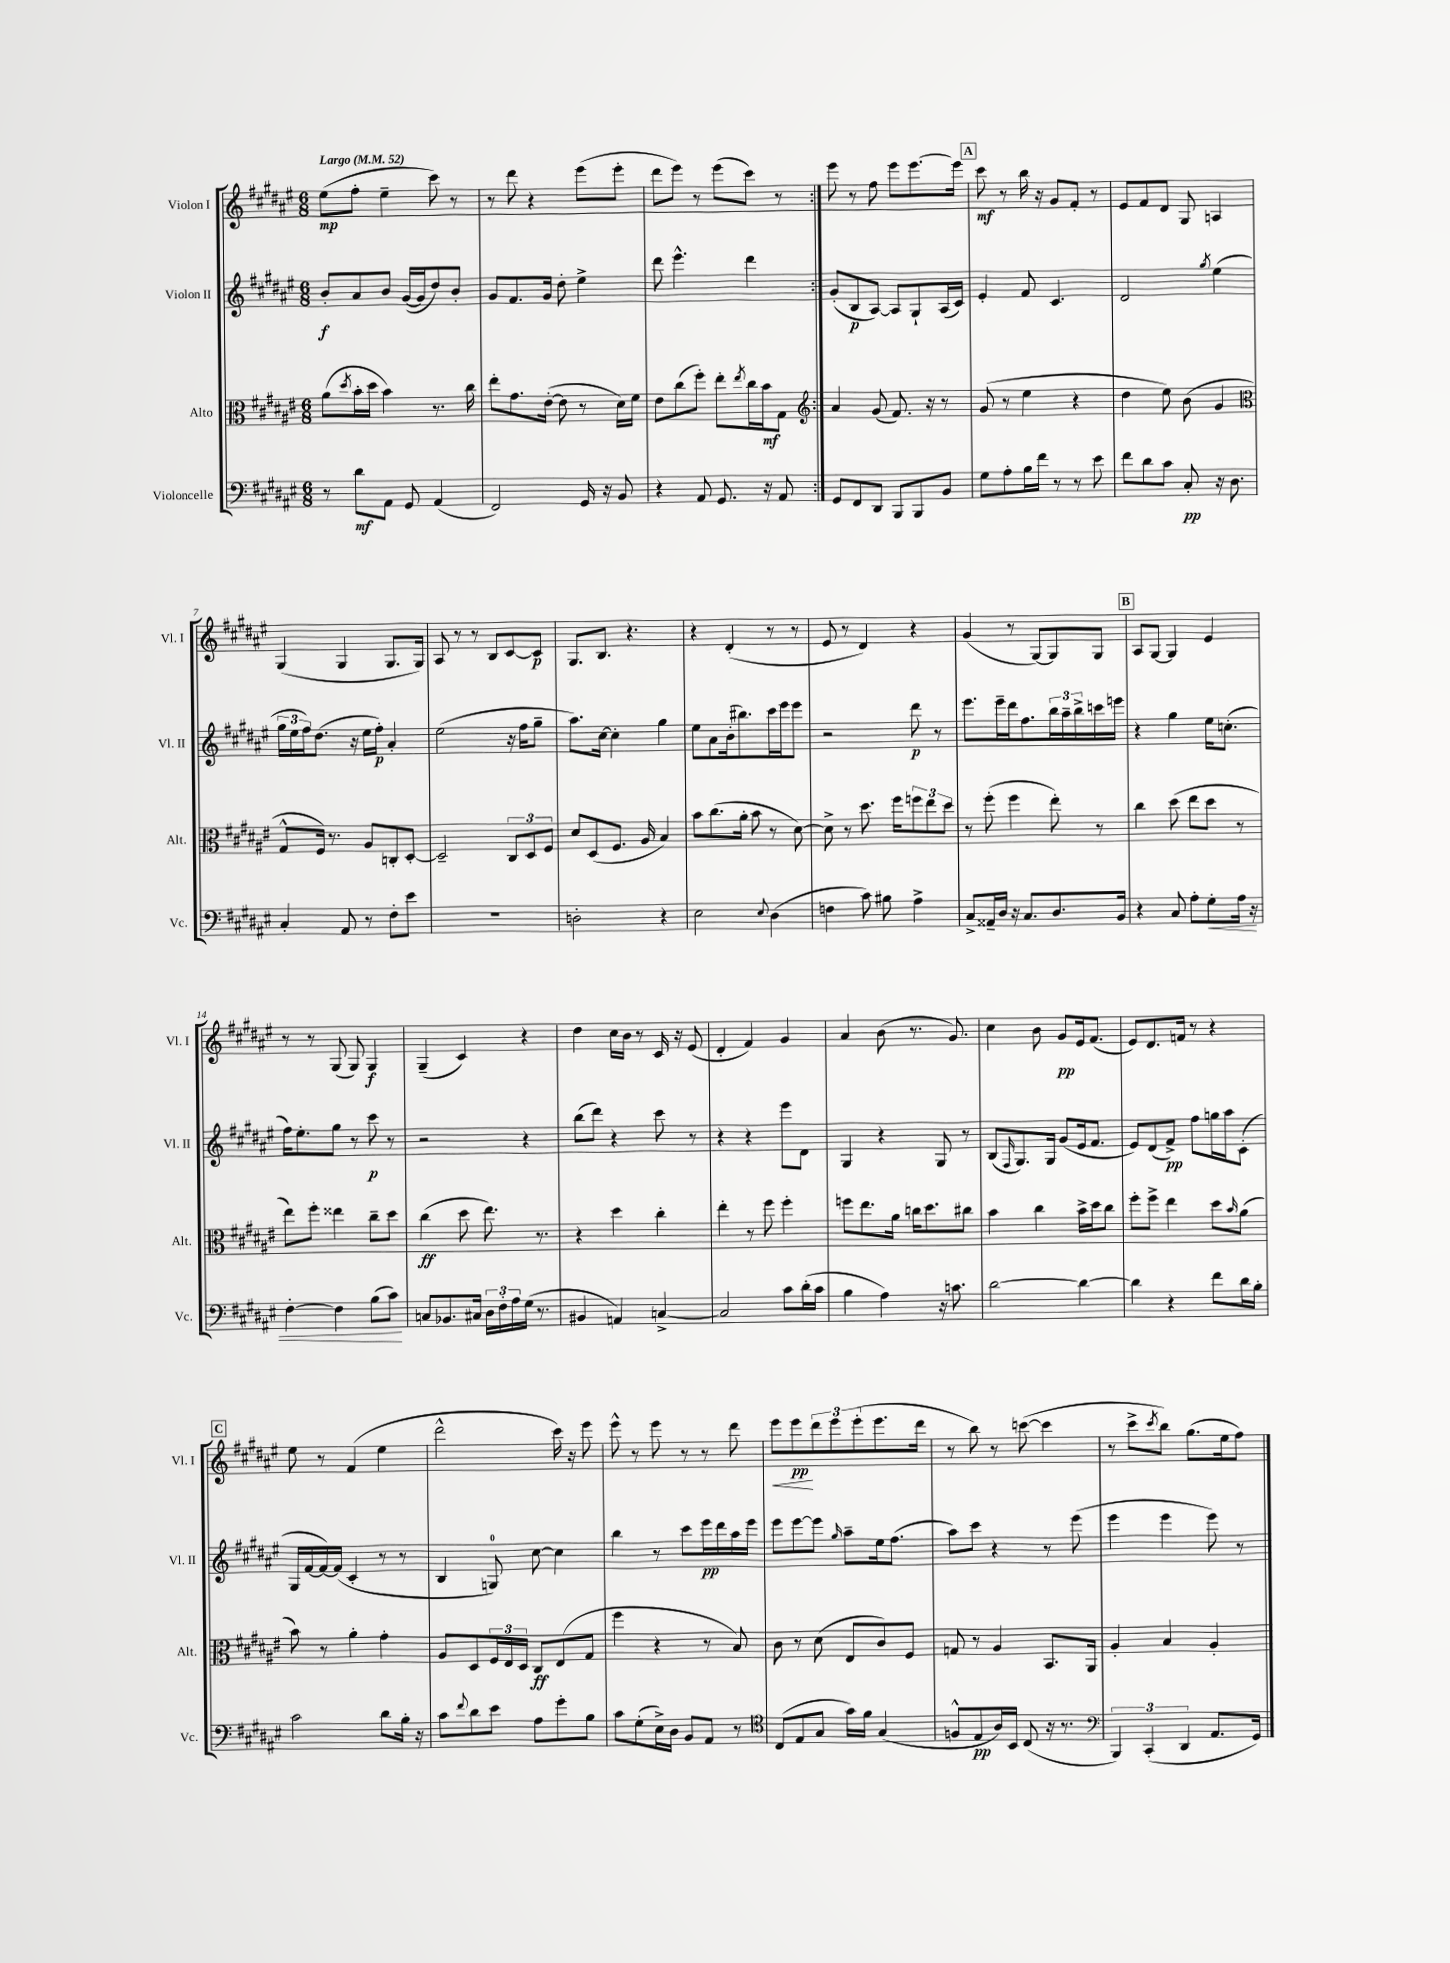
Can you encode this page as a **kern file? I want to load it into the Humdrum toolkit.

**kern	**dynam	**kern	**dynam	**kern	**dynam	**kern	**dynam
*part4	*part4	*part3	*part3	*part2	*part2	*part1	*part1
*staff4	*staff4	*staff3	*staff3	*staff2	*staff2	*staff1	*staff1
*I"Violoncelle	*	*I"Alto	*	*I"Violon II	*	*I"Violon I	*
*I'Vc.	*	*I'Alt.	*	*I'Vl. II	*	*I'Vl. I	*
*clefF4	*	*clefC3	*	*clefG2	*	*clefG2	*
*k[f#c#g#d#a#e#]	*	*k[f#c#g#d#a#e#]	*	*k[f#c#g#d#a#e#]	*	*k[f#c#g#d#a#e#]	*
*M6/8	*	*M6/8	*	*M6/8	*	*M6/8	*
*MM52	*	*MM52	*	*MM52	*	*MM52	*
=1	=1	=1	=1	=1	=1	=1	=1
!	!	!	!	!	!	!LO:TX:a:B:t=Largo	!
8r	.	(8a#\L	.	8b'/L	f	(8ee#\L	mp
.	.	8qdd#/	.	.	.	.	.
8d#\L	mf	16b'\L	.	8a#/	.	8ff#'\J	.
.	.	16dd#\JJ	.	.	.	.	.
8AA#\J	.	4b\)	.	8b/J	.	4ee#~\	.
8GG#/	.	.	.	([16g#/LL	.	.	.
.	.	.	.	16g#/J]	.	.	.
(4AA#/	.	8.r	.	8dd#/)	.	8ccc#\)	.
.	.	.	.	8b'/J	.	8r	.
.	.	16cc#\	.	.	.	.	.
=2	=2	=2	=2	=2	=2	=2	=2
2FF#/)	.	8ee#'\L	.	8g#/L	.	8r	.
.	.	8.g#\	.	8.f#/	.	8ddd#\	.
.	.	.	.	.	.	4r	.
.	.	([16e#'\Jk	.	16g#/Jk	.	.	.
.	.	8e#\]	.	8dd#'\	.	.	.
16GG#/	.	8r	.	4ee#^\	.	(8eee#\L	.
16r	.	.	.	.	.	.	.
8BB/	.	16d#\LL)	.	.	.	8eee#'\J	.
.	.	16f#\JJ	.	.	.	.	.
=3	=3	=3	=3	=3	=3	=3	=3
4r	.	8e#\L	.	8ddd#\	.	8ddd#\L	.
.	.	(8cc#\	.	4.eee#^^\	.	8eee#\J)	.
8AA#/	.	8ff#'\J)	.	.	.	8r	.
8.GG#/	.	8ee#'\L	.	.	.	(8eee#\L	.
.	.	8qee#/	.	.	.	.	.
.	.	16cc#\L	.	4ddd#\	.	8ccc#\J)	.
16r	.	16b\J	mf	.	.	.	.
8AA#/	.	8G#\J	.	.	.	8r	.
=4:|!	=4:|!	=4:|!	=4:|!	=4:|!	=4:|!	=4:|!	=4:|!
*	*	*clefG2	*	*	*	*	*
8GG#/L	.	4a#/	.	(8g#'/L	.	8eee#\	.
8FF#/	.	.	.	8B/	p	8r	.
8DD#/J	.	(8g#/	.	[8A#/J)	.	8ff#\	.
8BBB/L	.	8.f#/)	.	8A#/L]	.	8eee#\L	.
8BBB/	.	.	.	8G#`/	.	[8.eee#\	.
.	.	16r	.	.	.	.	.
8BB/J	.	8r	.	(16A#/L	.	.	.
.	.	.	.	16c#/JJ)	.	16eee#\Jk]	.
!!LO:REH:place=s1:t=A
=5	=5	=5	=5	=5	=5	=5	=5
8G#\L	.	(8g#/	.	4e#'/	.	8ccc#\	mf
8A#'\	.	8r	.	.	.	8r	.
16B\L	.	4ee#\	.	8f#/	.	16bb\	.
16f#\JJ	.	.	.	.	.	16r	.
8r	.	.	.	4.c#/	.	8g#/L	.
8r	.	4r	.	.	.	8f#'/J	.
8e#\	.	.	.	.	.	8r	.
=6	=6	=6	=6	=6	=6	=6	=6
8f#\L	.	4dd#\	.	2d#/	.	8e#/L	.
8d#\	.	.	.	.	.	8f#/	.
8c#\J	.	8ee#\)	.	.	.	8d#/J	.
8C#'/	pp	(8b\	.	.	.	8G#/	.
.	.	.	.	8qgg#/	.	.	.
16r	.	4g#/	.	(4ee#\	.	4An/	.
8.D#\	.	.	.	.	.	.	.
!!LO:LB:g=z
=7	=7	=7	=7	=7	=7	=7	=7
*	*	*clefC3	*	*	*	*	*
4C#'/	.	8G#^^/L	.	24gg#\LL	.	(4G#/	.
.	.	.	.	24ee#\	.	.	.
.	.	.	.	24ff#\J)	.	.	.
.	.	16F#/Jk)	.	(8.dd#\J	.	.	.
.	.	8.r	.	.	.	.	.
8AA#/	.	.	.	.	.	4G#/	.
.	.	.	.	16r	.	.	.
8r	.	8A#/L	.	16ee#\LL	.	.	.
.	.	.	.	16ff#'\JJ)	p	.	.
8F#'\L	.	8Cn'/	.	4a#'/	.	8.G#/L	.
8e#\J	.	[8D#'/J	.	.	.	.	.
.	.	.	.	.	.	16G#/Jk)	.
=8	=8	=8	=8	=8	=8	=8	=8
2.r	.	2D#~/]	.	(2ee#\	.	8A#/	.
.	.	.	.	.	.	8r	.
.	.	.	.	.	.	8r	.
.	.	.	.	.	.	8B/L	.
.	.	12C#/L	.	16r	.	[8c#/	.
.	.	.	.	16ff#\KL	.	.	.
.	.	12D#/	.	.	.	.	.
.	.	.	.	8gg#~\J	.	8c#/J]	p
.	.	12F#/J	.	.	.	.	.
=9	=9	=9	=9	=9	=9	=9	=9
2Dn'\	.	8d#/L	.	8.aa#\L)	.	8.G#/L	.
.	.	(8D#/	.	.	.	.	.
.	.	.	.	[16cc#\Jk	.	8.B/J	.
.	.	8.F#/J	.	4cc#'\]	.	.	.
.	.	.	.	.	.	4.r	.
.	.	16A#/	.	.	.	.	.
4r	.	4B/)	.	4gg#\	.	.	.
=10	=10	=10	=10	=10	=10	=10	=10
2E#\	.	8b\L	.	8ee#\L	.	4r	.
.	.	(8.cc#\	.	8a#\	.	.	.
.	.	.	.	(16b'\k	.	(4d#'/	.
.	.	16a#'\Jk	.	8.bb#X\)	.	.	.
.	.	8b\	.	.	.	.	.
8qqE#/	.	.	.	.	.	.	.
(4D#\	.	8r	.	16ccc#\L	.	8r	.
.	.	.	.	16eee#\J	.	.	.
.	.	[8d#\)	.	8eee#\J	.	8r	.
=11	=11	=11	=11	=11	=11	=11	=11
4Fn\	.	8d#^\]	.	2r	.	8e#/	.
.	.	8r	.	.	.	8r	.
8c#\)	.	8.dd#\	.	.	.	4d#/)	.
8B#X\	.	.	.	.	.	.	.
.	.	16ff#\KL	.	.	.	.	.
4A#^\	.	12ffn\	.	8ddd#\	p	4r	.
.	.	12ee#\	.	.	.	.	.
.	.	.	.	8r	.	.	.
.	.	12dd#\J	.	.	.	.	.
=12	=12	=12	=12	=12	=12	=12	=12
8C#^/L	.	8r	.	8.eee#\L	.	(4g#/	.
16AA##X~/L	.	(8ff#'\	.	.	.	.	.
16D#/JJ	.	.	.	16eee#~\L	.	.	.
16r	.	4ff#\	.	16ddd#\J	.	8r	.
8.C#/L	.	.	.	8.ff#\	.	.	.
.	.	.	.	.	.	[8G#/L)	.
8.D#/	.	8ee#'\)	.	24bb\L	.	8G#/]	.
.	.	.	.	24aa#~\	.	.	.
.	.	.	.	24bb^\	.	.	.
.	.	8r	.	16cccn\	.	8G#/J	.
16BB/Jk	.	.	.	16eeen\JJ	.	.	.
!!LO:REH:place=s1:t=B
=13	=13	=13	=13	=13	=13	=13	=13
4r	.	4cc#\	.	4r	.	8A#/L	.
.	.	.	.	.	.	[8G#/J	.
8C#/	.	(8dd#\	.	4gg#\	.	4G#/]	.
8A#'\L	.	8ee#\L	.	.	.	.	.
!	!LO:HP:b	!	!	!	!	!	!
8G#'\	<	8dd#\J	.	16ee#\KL	.	4e#/	.
.	.	.	.	(8.ccn'\J	.	.	.
16A#\Jk	.	8r	.	.	.	.	.
16r	.	.	.	.	.	.	.
!!LO:LB:g=z
=14	=14	=14	=14	=14	=14	=14	=14
[4F#'\	.	8ee#\L)	.	16ff#\KL)	.	8r	.
.	.	.	.	8.ee#'\	.	.	.
.	.	8ff#'\J	.	.	.	8r	.
4F#\]	.	4ee##X\	.	8gg#\J	.	(8G#/	.
.	.	.	.	8r	.	8G#/)	.
(8B\L	.	8cc#~\L	.	8ccc#\	p	4G#/	f
8c#\J)	.	8dd#\J	.	8r	.	.	.
.	[	.	.	.	.	.	.
=15	=15	=15	=15	=15	=15	=15	=15
8Cn/L	.	(4cc#\	ff	2r	.	(4G#~/	.
8.BB-X/	.	.	.	.	.	.	.
.	.	8dd#\	.	.	.	4c#/)	.
16C#X/Jk	.	.	.	.	.	.	.
24D#\LL	.	8.ee#\)	.	.	.	.	.
24F#'\	.	.	.	.	.	.	.
24A#\	.	.	.	.	.	.	.
(16G#\JJ	.	.	.	4r	.	4r	.
8.r	.	8.r	.	.	.	.	.
=16	=16	=16	=16	=16	=16	=16	=16
4BB#X/	.	4r	.	(8bb\L	.	4dd#\	.
.	.	.	.	8ddd#\J)	.	.	.
4AAn/)	.	4dd#\	.	4r	.	16cc#\LL	.
.	.	.	.	.	.	16b\JJ	.
.	.	.	.	.	.	8r	.
[4Cn^/	.	4cc#'\	.	8ccc#\	.	16c#/	.
.	.	.	.	.	.	16r	.
.	.	.	.	8r	.	(8e#/	.
=17	=17	=17	=17	=17	=17	=17	=17
2C/]	.	4ee#'\	.	4r	.	4d#'/	.
.	.	8r	.	4r	.	4f#/)	.
.	.	8ff#\	.	.	.	.	.
8c#\L	.	4ff#'\	.	8eee#\L	.	4g#/	.
(16d#'\L	.	.	.	8d#\J	.	.	.
16c#\JJ	.	.	.	.	.	.	.
=18	=18	=18	=18	=18	=18	=18	=18
4B\	.	8ffn\L	.	4G#/	.	4a#/	.
.	.	8.ee#\	.	.	.	.	.
4A#\)	.	.	.	4r	.	(8b\	.
.	.	16a#\Jk	.	.	.	.	.
.	.	16ccn\KL	.	.	.	8.r	.
.	.	8.dd#\	.	.	.	.	.
16r	.	.	.	8G#/	.	.	.
8.cn\	.	.	.	.	.	8.g#/)	.
.	.	8cc#X\J	.	8r	.	.	.
=19	=19	=19	=19	=19	=19	=19	=19
[2d#\	.	4b\	.	(8B/L	.	4cc#\	.
.	.	.	.	16qqF#/	.	.	.
.	.	.	.	8.G#/)	.	.	.
.	.	4cc#\	.	.	.	8b\	.
.	.	.	.	16G#/Jk	.	.	.
.	.	.	.	(8g#/L	.	8g#/L	pp
4d#\_	.	16b^\LL	.	16e#/k	.	16e#/k	.
.	.	16dd#\J	.	8.f#/J	.	(8.f#/J	.
.	.	8cc#\J	.	.	.	.	.
=20	=20	=20	=20	=20	=20	=20	=20
4d#\]	.	8ff#'\L	.	8e#/L)	.	8e#/L)	.
.	.	8ff#^\J	.	(8d#/	.	8.d#/	.
4r	.	4ee#\	.	8f#^/J)	pp	.	.
.	.	.	.	.	.	16fn/Jk	.
.	.	.	.	8ff#\L	.	8r	.
8f#\L	.	8dd#\L	.	16ggn\L	.	4r	.
.	.	.	.	16aa#\J	.	.	.
.	.	16qqb/	.	.	.	.	.
16d#\L	.	(8a#\J	.	(8c#'\J	.	.	.
16B'\JJ	.	.	.	.	.	.	.
!!LO:LB:g=z
!!LO:REH:place=s1:t=C
=21	=21	=21	=21	=21	=21	=21	=21
2c#\	.	8b\)	.	16G#/LL	.	8ee#\	.
.	.	.	.	[16f#/	.	.	.
.	.	8r	.	16f#/_)	.	8r	.
.	.	.	.	(16f#/JJ]	.	.	.
.	.	4a#'\	.	4c#'/	.	(4f#/	.
8d#\L	.	4g#'\	.	8r	.	4ee#\	.
16B'\Jk	.	.	.	8r	.	.	.
16r	.	.	.	.	.	.	.
=22	=22	=22	=22	=22	=22	=22	=22
8c#\L	.	8A#/L	.	4B/	.	2ddd#^^\	.
8qqf#/	.	.	.	.	.	.	.
8d#\	.	8D#/	.	.	.	.	.
8e#\J	.	24F#/L	.	8Gn/)	.	.	.
.	.	24E#/	.	.	.	.	.
.	.	24D#/JJ	.	.	.	.	.
8A#\L	.	8C#/L	ff	[8cc#\	.	.	.
8g#'\	.	(8E#/	.	4cc#\]	.	16ccc#\)	.
.	.	.	.	.	.	16r	.
8B\J	.	8G#/J	.	.	.	8eee#\	.
=23	=23	=23	=23	=23	=23	=23	=23
8c#\L	.	4ff#\	.	4bb\	.	8eee#^^\	.
(8G#'\	.	.	.	.	.	8r	.
16E#^\L)	.	4r	.	8r	.	8eee#\	.
16D#\JJ	.	.	.	.	.	.	.
8BB/L	.	.	.	8ccc#\L	.	8r	.
8AA#/J	.	8r	.	16eee#\L	pp	8r	.
.	.	.	.	16ddd#\	.	.	.
8r	.	8B/)	.	16aa#\	.	8ddd#\	.
.	.	.	.	16eee#\JJ	.	.	.
=24	=24	=24	=24	=24	=24	=24	=24
*clefC4	*	*	*	*	*	*	*
!	!	!	!	!	!	!	!LO:HP:b
(8C#/L	.	8c#\	.	8eee#\L	.	8eee#\L	<
8E#/	.	8r	.	[8eee#\	.	8eee#\	pp
8G#/J	.	(8d#\	.	8eee#\J]	.	12ddd#\	[
.	.	.	.	.	.	12eee#\	.
.	.	.	.	16qqgg#/	.	.	.
16g#\LL)	.	8E#/L	.	8aa#~\L	.	.	.
.	.	.	.	.	.	(12eee#'\	.
16f#\JJ	.	.	.	.	.	.	.
(4G#/	.	8c#/)	.	16ee#\k	.	8.eee#\	.
.	.	.	.	(8.ff#\J	.	.	.
.	.	8F#/J	.	.	.	.	.
.	.	.	.	.	.	16ddd#\Jk	.
=25	=25	=25	=25	=25	=25	=25	=25
8Fn^^/L	.	8Gn/	.	8aa#\L)	.	8r	.
8E#/	pp	8r	.	8ccc#\J	.	8bb\)	.
16A#/L)	.	4A#/	.	4r	.	8r	.
16BB/JJ	.	.	.	.	.	.	.
(8C#/	.	.	.	.	.	([8cccn\	.
16r	.	8.BB/L	.	8r	.	4ccc\]	.
8.r	.	.	.	.	.	.	.
.	.	.	.	(8eee#\	.	.	.
.	.	16AA#/Jk	.	.	.	.	.
=26	=26	=26	=26	=26	=26	=26	=26
*clefF4	*	*	*	*	*	*	*
6BBB/)	.	4A#'/	.	4eee#\	.	8r	.
.	.	.	.	.	.	8ccc#^\L	.
(6CC#'/	.	.	.	.	.	.	.
.	.	.	.	.	.	8qccc#/	.
.	.	4B/	.	4eee#\	.	8bb\J)	.
6DD#/	.	.	.	.	.	.	.
.	.	.	.	.	.	(8.gg#\L	.
8.AA#/L	.	4A#'/	.	8eee#\)	.	.	.
.	.	.	.	.	.	16ee#\k	.
.	.	.	.	8r	.	8ff#\J)	.
16GG#/Jk)	.	.	.	.	.	.	.
==	==	==	==	==	==	==	==
*-	*-	*-	*-	*-	*-	*-	*-
